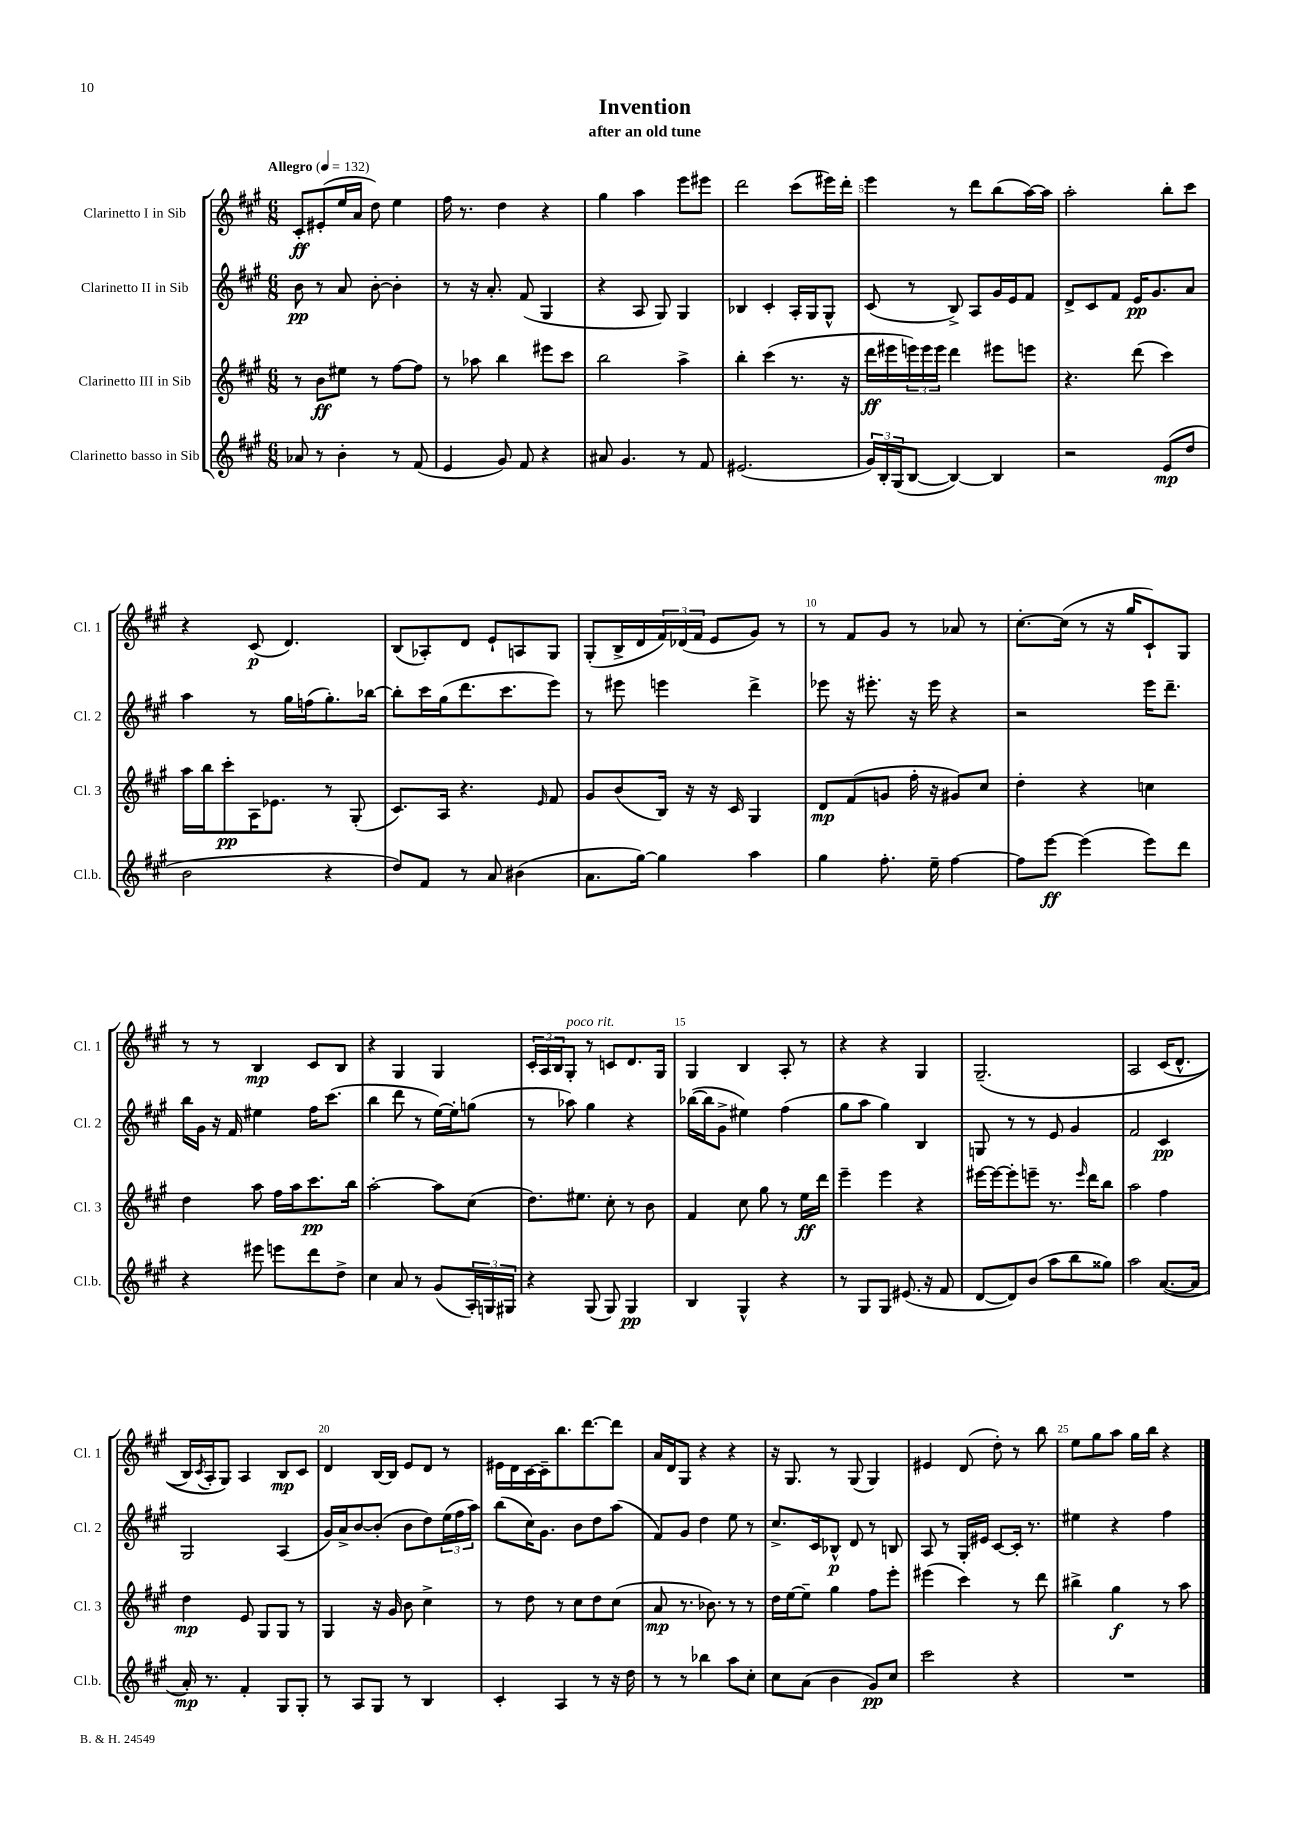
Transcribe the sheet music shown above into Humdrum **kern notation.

**kern	**kern	**kern	**kern
*staff4	*staff3	*staff2	*staff1
*clefG2	*clefG2	*clefG2	*clefG2
*k[f#c#g#]	*k[f#c#g#]	*k[f#c#g#]	*k[f#c#g#]
*M6/8	*M6/8	*M6/8	*M6/8
*MM132	*MM132	*MM132	*MM132
8a-	8r	8b	8c#'
8r	8b	8r	(8e#'
4b'	8ee#	8a	16ee
.	.	.	16a
.	8r	[8b'	8dd)
8r	[8ff#	4b']	4ee
(8f#	8ff#]	.	.
=	=	=	=
4e	8r	8r	16ff#
.	.	.	8.r
.	8aa-	16r	.
.	.	8.a'	.
8g#)	4bb	.	4dd
8f#	.	(8f#	.
4r	8eee#	4G#	4r
.	8ccc#	.	.
=	=	=	=
8a#	2bb	4r	4gg#
4.g#	.	.	.
.	.	8A	4aa
.	.	8G#)	.
8r	4aa^	4G#	8eee
8f#	.	.	8eee#
=	=	=	=
(2.e#	4bb'	4B-	2ddd
.	(4ccc#	4c#'	.
.	8.r	16A'	(8ccc#
.	.	16G#	.
.	.	8G#^^	16eee#)
.	16r	.	16ddd'
=	=	=	=
24g#)	16ddd	(8c#	4eee
24B'	.	.	.
.	16eee#	.	.
(24G#	.	.	.
[8B	24eee)	8r	.
.	24eee	.	.
.	24eee	.	.
4B_)	4ddd	8B^)	8r
.	.	8A	8ddd
4B]	8eee#	16g#	(8bb
.	.	16e	.
.	8eee	8f#	[16aa)
.	.	.	16aa]
=	=	=	=
2r	4.r	8d^	2aa'
.	.	8c#	.
.	.	8f#	.
.	(8ddd	16e	.
.	.	8.g#	.
(8e	4ccc#)	.	8bb'
8dd	.	8a	8ccc#
=	=	=	=
2b	16aa	4aa	4r
.	16bb	.	.
.	8ccc#'	.	.
.	16A	8r	(8c#
.	8.e-	.	.
.	.	16gg#	4.d)
.	.	(16ff	.
4r	8r	8.gg#')	.
.	(8G#'	.	.
.	.	[16bb-	.
=	=	=	=
8dd)	8.c#)	8bb-']	(8B
8f#	.	16ccc#	8A-')
.	16A	(16gg#	.
8r	4.r	8.ddd	8d
8a	.	.	8e`
.	.	8.ccc#	.
(4b#	.	.	8A
.	16qqe	.	.
.	8f#	8eee)	8G#
=	=	=	=
8.a	8g#	8r	(8G#'
.	(8b	8eee#	16B^
[16gg#)	.	.	16d
4gg#]	16B)	4eee	24f#)
.	.	.	(24d-
.	16r	.	.
.	.	.	24f#
.	16r	.	8e
.	16c#	.	.
4aa	4G#	4ddd^	8g#)
.	.	.	8r
=	=	=	=
4gg#	8d	8eee-	8r
.	(8f#	16r	8f#
.	.	8.eee#'	.
8.ff#'	8g	.	8g#
.	16ff#'	16r	8r
16ee~	16r	16eee#	.
[4ff#	8g#)	4r	8a-
.	8cc#	.	8r
=	=	=	=
8ff#]	4dd'	2r	[8.cc#'
[8eee	.	.	.
.	.	.	(16cc#]
(4eee]	4r	.	8r
.	.	.	16r
.	.	.	16gg#
8eee)	4cc	16eee	8c#`)
.	.	8.ddd~	.
8ddd	.	.	8G#
=	=	=	=
4r	4dd	16bb	8r
.	.	16g#	.
.	.	16r	8r
.	.	16f#	.
8eee#	8aa	4ee#	4B
8eee	16ff#	.	.
.	16aa	.	.
8ddd	8.ccc#	16ff#	8c#
.	.	(8.ccc#	.
8dd^	.	.	8B
.	16bb	.	.
=	=	=	=
4cc#	[2aa'	4bb	4r
8a	.	8ddd	4G#
8r	.	8r	.
(8g#	8aa]	[16ee)	4G#
.	.	16ee']	.
24A')	(8cc#	(8gg	.
24G	.	.	.
24G#	.	.	.
=	=	=	=
4r	8.dd)	8r	24c#'
.	.	.	24A
.	.	.	24B
.	.	8aa-)	8G#'
.	8.ee#	.	.
(8G#	.	4gg#	8r
8G#)	8cc#'	.	8c
4G#	8r	4r	8.d
.	8b	.	.
.	.	.	16G#
=	=	=	=
4B	4f#	([16bb-	4G#
.	.	16bb-]	.
.	.	8g#^	.
4G#^^	8cc#	4ee#)	4B
.	8gg#	.	.
4r	8r	(4ff#	8A'
.	16ee	.	8r
.	16ddd	.	.
=	=	=	=
8r	4eee~	8gg#	4r
8G#	.	8aa	.
8G#	4eee	4gg#)	4r
(8.e#	.	.	.
.	4r	4B	4G#
16r	.	.	.
8f#	.	.	.
=	=	=	=
[8d	[16eee#	8G	&(2.G#~
.	16eee#_	.	.
8d])	8eee#']	8r	.
(8b	8eee~	8r	.
8aa	8.r	8e	.
8bb	.	4g#	.
.	16qqeee	.	.
.	16ddd	.	.
8gg##)	8bb	.	.
=	=	=	=
2aa	2aa	2f#	2A
([8.a	4ff#	4c#	(16c#
.	.	.	8.d^^
16a]	.	.	.
=	=	=	=
16a')	4dd	2G#	16B)
.	.	.	8qc#
8.r	.	.	16A'
.	.	.	8G#&)
4f#'	8e	.	4A
.	8G#	.	.
8G#	8G#	(4A	8B
8G#'	8r	.	8c#
=	=	=	=
8r	4G#	16g#)	4d
.	.	16a^	.
8A	.	[8b	.
8G#	16r	(8b']	[16B
.	16g#	.	16B]
8r	8b	8b	8e
4B	4cc#^	8dd)	8d
.	.	(24ee	8r
.	.	24ff#	.
.	.	24aa)	.
=	=	=	=
4c#'	8r	(8bb	16e#
.	.	.	16d
.	8dd	16cc#)	[16c#
.	.	8.g#	16c#~]
4A	8r	.	8.bb
.	8cc#	8b	.
.	.	.	[8.ddd
8r	8dd	8dd	.
16r	(8cc#	(8aa	8ddd]
16dd	.	.	.
=	=	=	=
8r	8a	8f#)	16a
.	.	.	16d
8r	8.r	8g#	8G#
4bb-	.	4dd	4r
.	8.b-)	.	.
8aa	8r	8ee	4r
8cc#'	8r	8r	.
=	=	=	=
8cc#	16dd	8.cc#^	16r
.	[16ee	.	8.G#
(8a	8ee~]	.	.
.	.	16c#	.
4b	4gg#	8B-^^	8r
.	.	8d	(8G#
8g#)	8ff#	8r	4G#)
8cc#	8eee'	8B	.
=	=	=	=
2ccc#	(4eee#	8A	4e#
.	.	8r	.
.	4ccc#)	16G#'	(8d
.	.	16e#	.
.	.	[8c#	8dd')
4r	8r	16c#']	8r
.	.	8.r	.
.	8ddd	.	8bb
=	=	=	=
2.r	4bb#^	4ee#	8ee
.	.	.	8gg#
.	4gg#	4r	8aa
.	.	.	16gg#
.	.	.	16bb
.	8r	4ff#	4r
.	8aa	.	.
==	==	==	==
*-	*-	*-	*-
